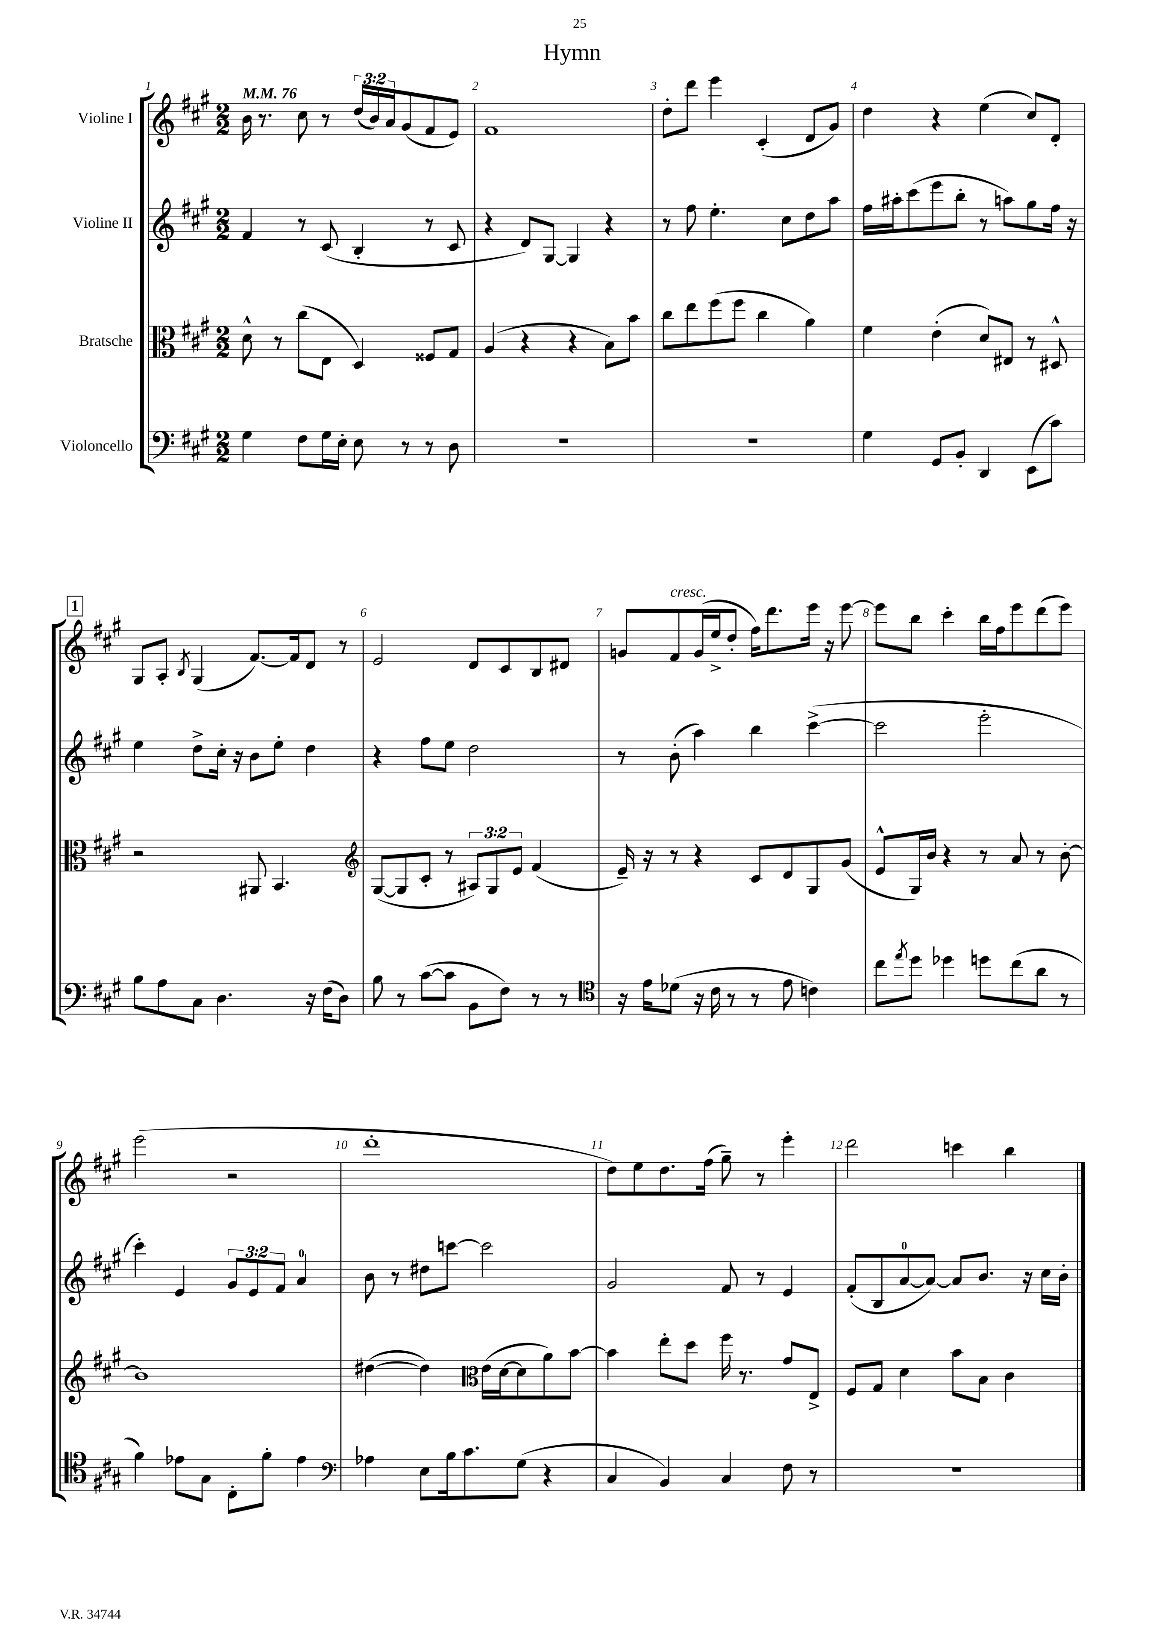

**kern	**kern	**kern	**kern
*part4	*part3	*part2	*part1
*staff4	*staff3	*staff2	*staff1
*I"Violoncello	*I"Bratsche	*I"Violine II	*I"Violine I
*clefF4	*clefC3	*clefG2	*clefG2
*k[f#c#g#]	*k[f#c#g#]	*k[f#c#g#]	*k[f#c#g#]
*M2/2	*M2/2	*M2/2	*M2/2
*MM76	*MM76	*MM76	*MM76
=1	=1	=1	=1
4G#\	8d^^\	4f#/	16b\
.	.	.	8.r
.	8r	.	.
8F#\L	(8cc#\L	8r	8cc#\
16G#\L	8E\J	(8c#/	8r
16E'\JJ	.	.	.
8E\	4D/)	4B'/	(24dd/LL
.	.	.	24b/)
.	.	.	24a/J
8r	.	.	(8g#/
8r	8F##X/L	8r	8f#/
8D\	8G#/J	8c#/	8e/J)
=2	=2	=2	=2
1r	(4A/	4r	1f#
.	4r	8d/L)	.
.	.	[8G#/J	.
.	4r	4G#/]	.
.	8B\L)	4r	.
.	8b\J	.	.
=3	=3	=3	=3
1r	8cc#\L	8r	8dd'\L
.	8ee\	8ff#\	8ddd\J
.	(8ff#\	4.ee'\	4eee\
.	8ff#\J	.	.
.	4cc#\	.	(4c#'/
.	.	8cc#\L	.
.	4a\)	8dd\	8d/L
.	.	8aa\J	8g#/J)
=4	=4	=4	=4
4G#\	4f#\	16ff#\LL	4dd\
.	.	16aa#X'\J	.
.	.	(8ccc#\	.
8GG#/L	(4e'\	8eee\	4r
8BB'/J	.	8bb'\J	.
4DD/	8d/L)	8r	(4ee\
.	8E#X/J	8aan\L)	.
(8EE\L	8r	8gg#\	8cc#/L)
8c#\J)	8D#X^^/	16ff#\Jk	8d'/J
.	.	16r	.
!!LO:LB:g=z
!!LO:REH:place=s1:t=1
=5	=5	=5	=5
8B\L	2r	4ee\	8G#/L
8A\	.	.	8A'/J
.	.	.	8qB/
8C#\J	.	8dd^\L	(4G#/
4.D\	.	16cc#'\Jk	.
.	.	16r	.
.	8AA#X/	8b\L	[8.f#/L)
.	4.BB/	8ee'\J	.
.	.	.	16f#/k]
16r	.	4dd\	8d/J
(16F#\KL	.	.	.
8D\J)	.	.	8r
=6	=6	=6	=6
*	*clefG2	*	*
8B\	([8G#/L	4r	2e/
8r	8G#/]	.	.
([8c#\L	8c#'/J	8ff#\L	.
8c#\J]	8r	8ee\J	.
8BB\L	12A#X/L)	2dd\	8d/L
.	12G#/	.	.
8F#\J)	.	.	8c#/
.	12e/J	.	.
8r	(4f#/	.	8B/
8r	.	.	8d#X/J
=7	=7	=7	=7
*clefC4	*	*	*
16r	16e~/)	8r	8gn/L
16e\KL	16r	.	.
!	!	!	!LO:TX:a:i:t=cresc.
(8d-X\J	8r	(8b'\	8f#/
16r	4r	4aa\)	(16g/L
16c#\	.	.	16ee^/J
8r	.	.	8dd'/J
8r	8c#/L	4bb\	16ff#\KL)
.	.	.	8.ddd\
8e\	8d/	.	.
4cn\)	8G#/	([4ccc#^\	16eee\Jk
.	.	.	16r
.	(8g#/J	.	[8eee\
=8	=8	=8	=8
8cc#\L	8e^^/L	2ccc#\]	8eee\L]
8qee/	.	.	.
8dd\J	16G#/L)	.	8bb\J
.	16b/JJ	.	.
4dd-X\	4r	.	4ccc#'\
8ddn\L	8r	2eee'\	16bb\LL
.	.	.	16ff#\J
(8cc#\	8a/	.	8eee\
8a\J	8r	.	(8ddd\
8r	[8b'\	.	8eee\J)
!!LO:LB:g=z
=9	=9	=9	=9
4f#\)	1b]	4ccc#'\)	(2eee\
8e-X\L	.	4e/	.
8G#\J	.	.	.
8C#'\L	.	12g#/L	2r
.	.	12e/	.
8f#'\J	.	.	.
.	.	12f#/J	.
4e-\	.	4a/	.
=10	=10	=10	=10
*clefF4	*	*	*
4A-X\	([4dd#X\	8b\	1ddd'
.	.	8r	.
8E\L	4dd#\])	8dd#X\L	.
16B\k	.	[8cccn\J	.
8.c#\	.	.	.
*	*clefC3	*	*
.	(16e\LL	2ccc\]	.
.	[16d\J	.	.
(8G#\J	8d\]	.	.
4r	8a\)	.	.
.	[8b\J	.	.
=11	=11	=11	=11
4C#/	4b\]	2g#/	8dd\L)
.	.	.	8ee\
4BB/)	8ee'\L	.	8.dd\
.	8dd\J	.	.
.	.	.	(16ff#\Jk
4C#/	16ff#\	8f#/	8gg#~\)
.	8.r	.	.
.	.	8r	8r
8F#\	8g#/L	4e/	4eee'\
8r	8E^/J	.	.
=12	=12	=12	=12
1r	8F#/L	(8f#'/L	2ddd\
.	8G#/J	8B/	.
.	4d\	[8a/	.
.	.	8a/J_)	.
.	8b\L	8a/L]	4cccn\
.	8B\J	8.b/J	.
.	4c#\	.	4bb\
.	.	16r	.
.	.	16cc#\LL	.
.	.	16b'\JJ	.
==	==	==	==
*-	*-	*-	*-
